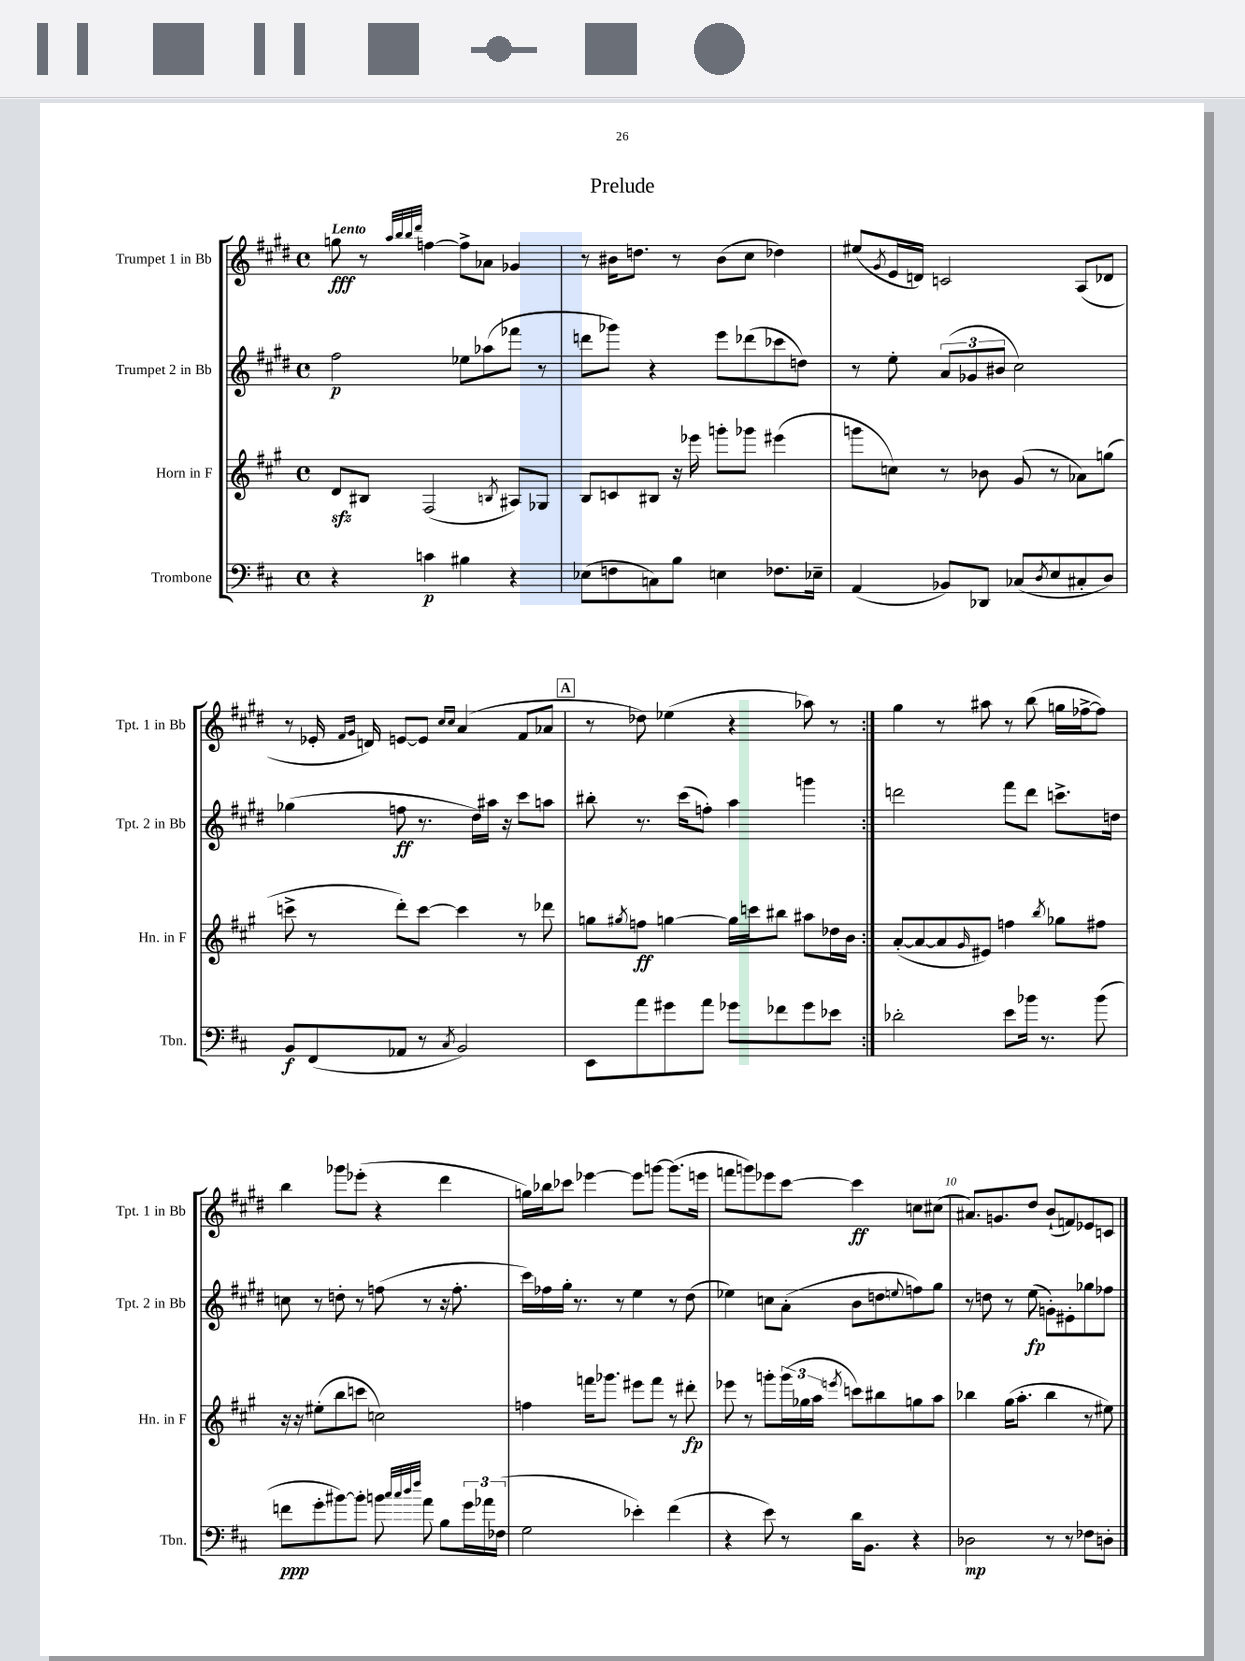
\header { title = "Prelude" }
<<
\new StaffGroup <<
\new Staff = "s0" \with { instrumentName = "Trumpet 1 in Bb" shortInstrumentName = "Tpt. 1 in Bb" } {
    \clef treble \key e \major \defaultTimeSignature \time 4/4 \tempo "Lento"
    \repeat volta 2 { g''8\fff r8 \grace { a''32 b''32 b''32 dis'''32 } f''4~ f''8-> aes'8 ges'4 |
    r8 bis'16 d''8. r8 bis'8( cis''8 des''4) |
    eis''8( \acciaccatura { gis'8 } e'16 d'16) c'2 a8( des'8 |
    r8 ees'16-. \grace { fis'16 gis'16 } d'16) e'8~ e'8 \grace { cis''16 cis''16 } a'4( fis'8 aes'8 |
    \mark \markup { \box "A" } r8 des''8) ees''4( r4 aes''8) r8 | }
    gis''4 r8 ais''8 r8 b''8( g''16 fes''16~-> fes''8) |
    b''4 ges'''8 ees'''8-.( r4 dis'''4 |
    g''16) bes''16 ces'''8 ees'''4~ ees'''8 g'''8~ g'''8.( e'''16 |
    f'''8 g'''8) ees'''8 cis'''8~ cis'''4\ff c''8 cis''8( |
    ais'8.) g'8. dis''8 b'8-!( f'8) ees'8 c'8 \bar "|." |
}
\new Staff = "s1" \with { instrumentName = "Trumpet 2 in Bb" shortInstrumentName = "Tpt. 2 in Bb" } {
    \clef treble \key e \major \defaultTimeSignature \time 4/4
    \repeat volta 2 { fis''2\p ees''8 aes''8( fes'''8 r8 |
    d'''8 ges'''8) r4 e'''8 des'''8( ces'''8 d''8) |
    r8 e''8-. \tuplet 3/2 { a'8( ges'8 bis'8 } cis''2) |
    ges''4( f''8\ff r8. dis''16) ais''16 r16 cis'''8 a''8 |
    \mark \markup { \box "A" } bis''8-. r8. cis'''16( f''8-.) a''4 g'''4 | }
    d'''2 fis'''8 d'''8 c'''8.-> d''16 |
    c''8 r8 d''8-. r8 f''8( r8 r16 f''8.-. |
    cis'''16) fes''16 gis''16-. r8. r8 e''4 r8 dis''8( |
    ees''4) c''8 a'8-.( b'8 d''8 \appoggiatura { e''8 } f''8) gis''8 |
    r8 d''8 r8 e''8\fp( g'8-.) eis'8-. ges''8 fes''8 \bar "|." |
}
\new Staff = "s2" \with { instrumentName = "Horn in F" shortInstrumentName = "Hn. in F" } {
    \clef treble \key a \major \defaultTimeSignature \time 4/4
    \repeat volta 2 { d'8\sfz bis8 fis2( \acciaccatura { b8 } ais8) ges8 |
    b8 c'8 bis8 r16 ees'''16 g'''8-. ges'''8 eis'''4( |
    g'''8 c''8) r8 bes'8 gis'8( r8 aes'8) g''8( |
    c'''8-> r8 d'''8-.) c'''8~ c'''4 r8 des'''8 |
    \mark \markup { \box "A" } g''8 \acciaccatura { gis''8 } f''8\ff g''4~ g''16 c'''16 bis''8 ais''8 des''16 b'16 | }
    a'8~-.( a'8~ a'8 \grace { gis'16 } eis'8) f''4 \acciaccatura { b''8 } ges''8 fis''8 |
    r16 r16 eis''8-.( b''8 c'''8 c''2) |
    f''4 f'''16 ges'''8. eis'''8 f'''8 r8 dis'''8-.\fp |
    ees'''8 r8 g'''8-. \tuplet 3/2 { g'''16( ges''16 a''16 } \acciaccatura { e'''8 } c'''8) bis''8 g''8 a''8 |
    bes''4 gis''16( a''8.-. bes''4 r8 eis''8) \bar "|." |
}
\new Staff = "s3" \with { instrumentName = "Trombone" shortInstrumentName = "Tbn." } {
    \clef bass \key d \major \defaultTimeSignature \time 4/4
    \repeat volta 2 { r4 c'4\p bis4 r4 |
    ees8( f8 c8) b8 e4 fes8. ees16-- |
    a,4( bes,8) des,8 ces8( \acciaccatura { d8 } e8 cis8-. d8) |
    b,8\f fis,8( aes,8 r8 \acciaccatura { cis8 } b,2) |
    \mark \markup { \box "A" } e,8 a'8 gis'8 a'8 ges'8 fes'8 ges'8 ees'8 | }
    des'2-. e'8 bes'16 r8. bes'8( |
    f'8\ppp g'8-. bis'8~) bis'8-. b'8 \grace { cis''32 cis''32 d''32 fis''32 } a'8 b8 \tuplet 3/2 { g'16 aes'16 fes16( } |
    g2 ees'4-.) fis'4( |
    r4 e'8) r8 d'16 b,8. r4 |
    des2\mp r8 r8 fes8 d8-. \bar "|." |
}
>>
>>
\layout { \context { \Score \override BarNumber.break-visibility = ##(#f #t #t) barNumberVisibility = #(every-nth-bar-number-visible 5) } }
